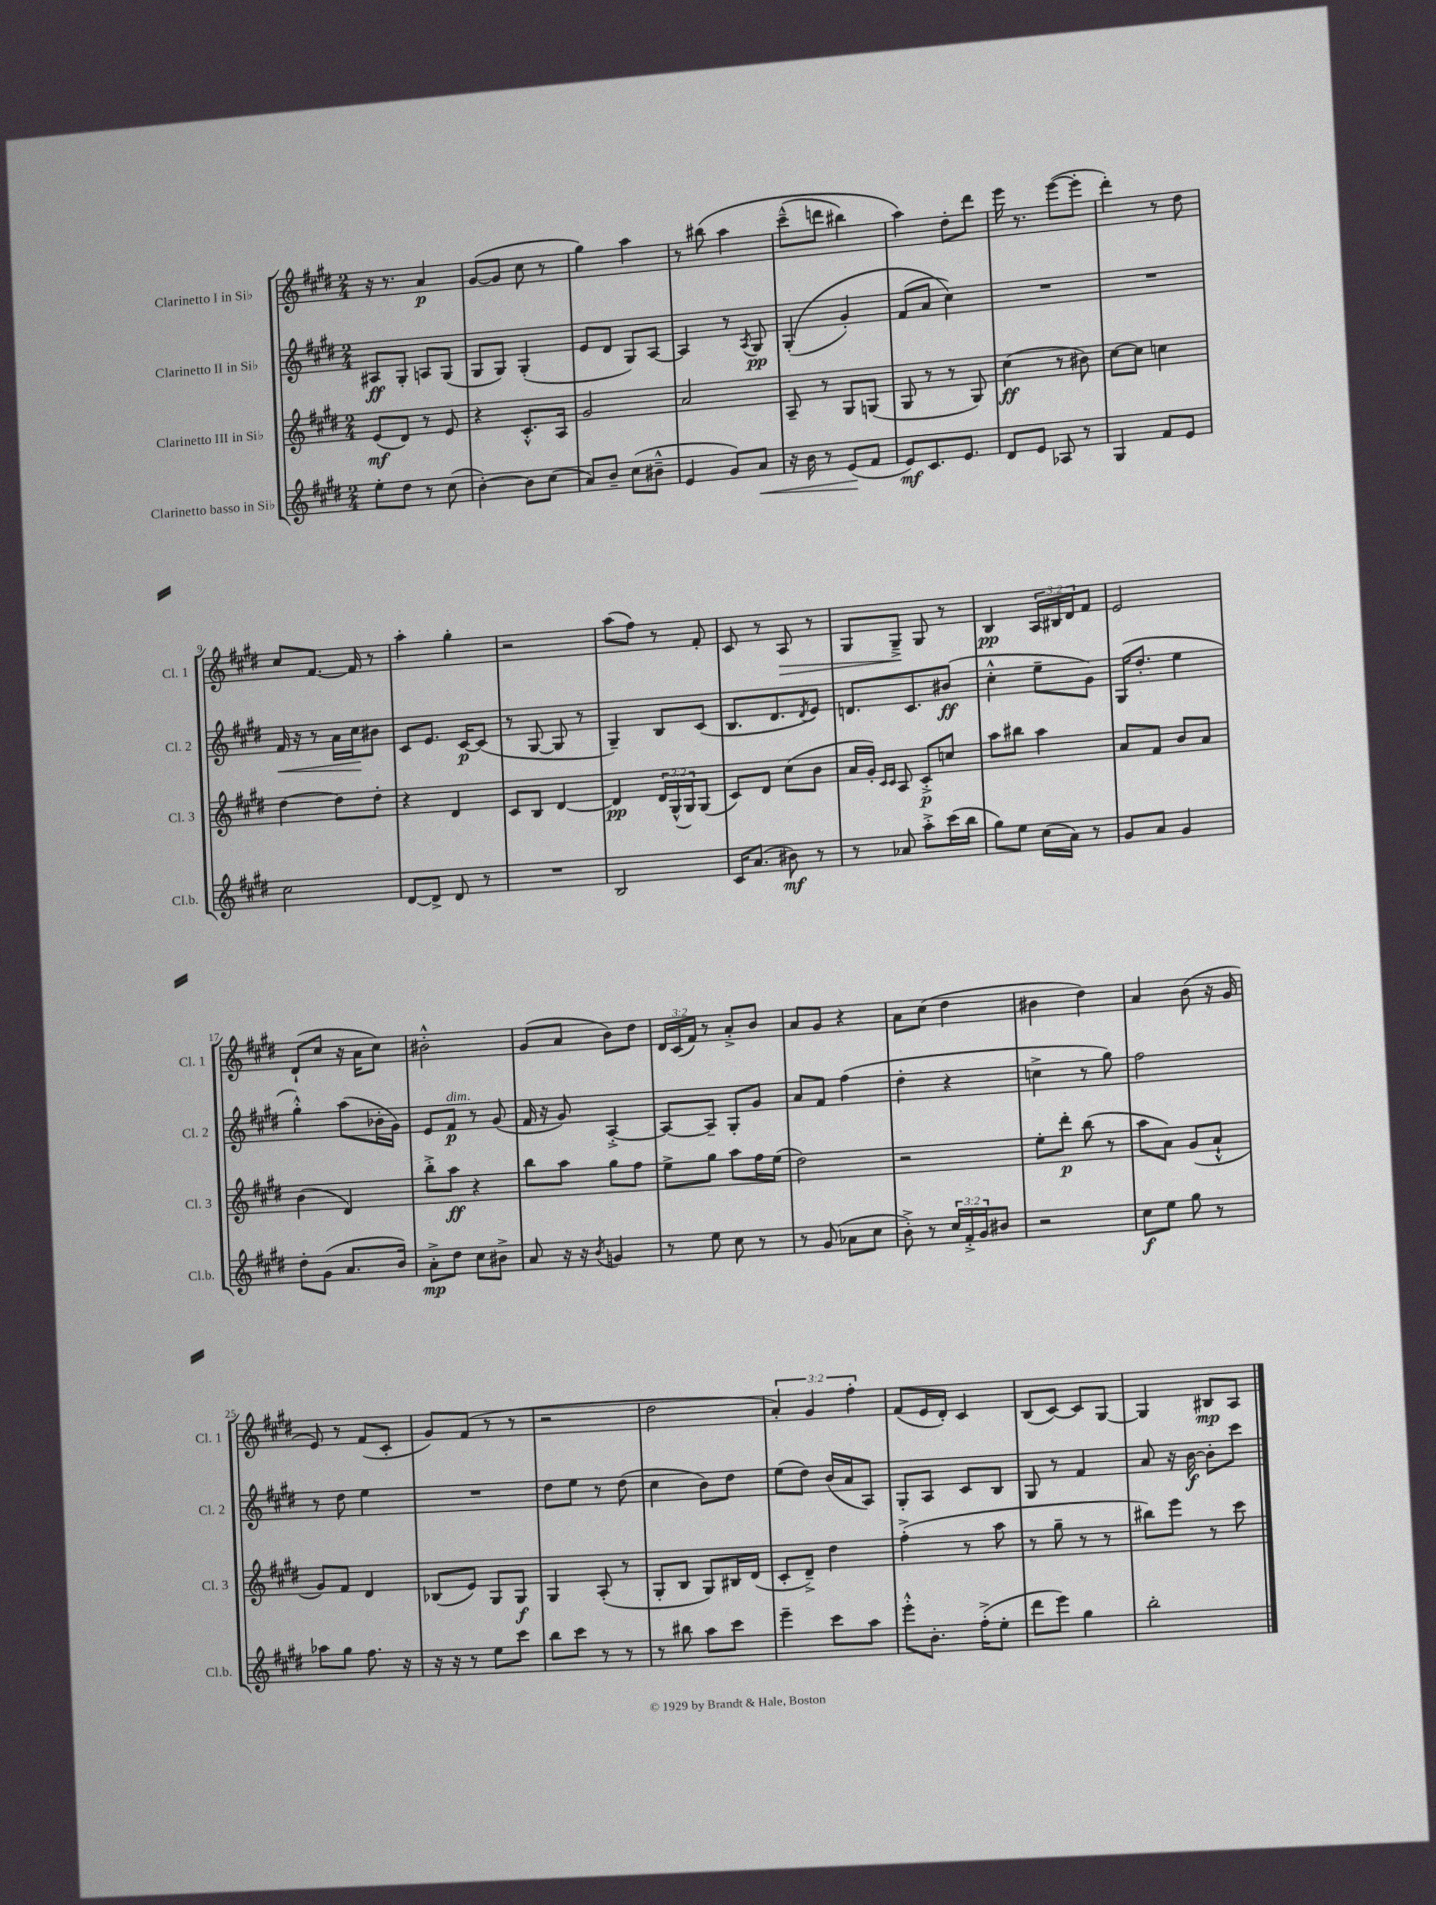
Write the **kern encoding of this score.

**kern	**dynam	**kern	**dynam	**kern	**dynam	**kern	**dynam
*part4	*part4	*part3	*part3	*part2	*part2	*part1	*part1
*staff4	*staff4	*staff3	*staff3	*staff2	*staff2	*staff1	*staff1
*I"Clarinetto basso in Si♭	*	*I"Clarinetto III in Si♭	*	*I"Clarinetto II in Si♭	*	*I"Clarinetto I in Si♭	*
*I'Cl.b.	*	*I'Cl. 3	*	*I'Cl. 2	*	*I'Cl. 1	*
*clefG2	*	*clefG2	*	*clefG2	*	*clefG2	*
*k[f#c#g#d#]	*	*k[f#c#g#d#]	*	*k[f#c#g#d#]	*	*k[f#c#g#d#]	*
*M2/4	*	*M2/4	*	*M2/4	*	*M2/4	*
=1	=1	=1	=1	=1	=1	=1	=1
8ee'\L	.	(8e/L	mf	8A#X/L	ff	16r	.
.	.	.	.	.	.	8.r	.
8dd#\J	.	8d#/J)	.	8G#'/J	.	.	.
8r	.	8r	.	8An/L	.	4a/	p
(8cc#\	.	8e/	.	(8G#/J	.	.	.
=2	=2	=2	=2	=2	=2	=2	=2
[4b'\)	.	4r	.	8G#/L	.	([8g#/L	.
.	.	.	.	8G#/J)	.	8g#/J]	.
8b\L]	.	8.c#'^^/L	.	(4G#'/	.	8cc#\	.
(8cc#\J	.	.	.	.	.	8r	.
.	.	16A/Jk	.	.	.	.	.
=3	=3	=3	=3	=3	=3	=3	=3
8a/L)	.	2g#/	.	8e/L	.	4gg#\)	.
8b~/J	.	.	.	8d#/J	.	.	.
(8cc#\L	.	.	.	8G#/L)	.	4aa\	.
8b#X~^^\J	.	.	.	[8A/J	.	.	.
=4	=4	=4	=4	=4	=4	=4	=4
4e/	.	2a/	.	4A/]	.	8r	.
.	.	.	.	.	.	(8bb#X\	.
8g#/L)	.	.	.	8r	.	4aa\	.
.	.	.	.	8qA/	.	.	.
!	!LO:HP:b	!	!	!	!	!	!
8a/J	<	.	.	8G#/	pp	.	.
=5	=5	=5	=5	=5	=5	=5	=5
16r	.	8A~/	.	((4G#'/	.	(8ccc#~^^\L	.
16b\	.	.	.	.	.	.	.
8r	.	8r	.	.	.	8dddn\J	.
(8e/L	.	8G#/L	.	4g#'/)	.	4bb#X\)	.
8f#/J	[	(8Gn/J	.	.	.	.	.
=6	=6	=6	=6	=6	=6	=6	=6
8e/L)	mf	8G#/	.	(8f#/L	.	4aa\)	.
8.c#/	.	8r	.	8a/J	.	.	.
.	.	8r	.	4cc#\))	.	8dd#'\L	.
8.e/J	.	.	.	.	.	.	.
.	.	8G#/)	.	.	.	8ddd#\J	.
=7	=7	=7	=7	=7	=7	=7	=7
8d#/L	.	(4cc#\	ff	2r	.	16eee\	.
.	.	.	.	.	.	8.r	.
8e/J	.	.	.	.	.	.	.
8A-X/	.	8r	.	.	.	([8eee\L	.
8r	.	8b#X\)	.	.	.	8eee'\J]	.
=8	=8	=8	=8	=8	=8	=8	=8
4G#/	.	[8cc#\L	.	2r	.	4ddd#'\)	.
.	.	8cc#\J]	.	.	.	.	.
8f#/L	.	4ccn\	.	.	.	8r	.
8e/J	.	.	.	.	.	8dd#\	.
!!LO:LB:g=z
=9	=9	=9	=9	=9	=9	=9	=9
!	!	!	!	!	!LO:HP:b	!	!
2cc#\	.	[4dd#\	.	16f#/	<	8cc#/L	.
.	.	.	.	16r	.	.	.
.	.	.	.	8r	.	[8.f#/J	.
.	.	8dd#\L]	.	16a\LL	.	.	.
.	.	.	.	16cc#\J	.	16f#/]	.
.	.	8dd#'\J	.	8b#X\J	[	8r	.
=10	=10	=10	=10	=10	=10	=10	=10
[8d#/L	.	4r	.	8c#/L	.	4aa'\	.
8d#^/J]	.	.	.	8.e/J	.	.	.
8d#/	.	4d#/	.	.	.	4gg#'\	.
.	.	.	.	[16c#/KL	p	.	.
8r	.	.	.	(8c#/J]	.	.	.
=11	=11	=11	=11	=11	=11	=11	=11
2r	.	8c#/L	.	8r	.	2r	.
.	.	8B/J	.	[8G#/	.	.	.
.	.	[4d#/	.	8G#/]	.	.	.
.	.	.	.	8r	.	.	.
=12	=12	=12	=12	=12	=12	=12	=12
2B/	.	4d#/]	pp	4G#~/)	.	(8aa\L	.
.	.	.	.	.	.	8ff#\J)	.
.	.	24d#/LL	.	8B/L	.	8r	.
.	.	(24G#^^/	.	.	.	.	.
.	.	24G#/J)	.	.	.	.	.
.	.	(8G#/J	.	(8c#/J	.	8f#'/	.
=13	=13	=13	=13	=13	=13	=13	=13
16c#/KL	.	8c#/L)	.	8.B/L	.	8c#/	.
(8.a/J	.	.	.	.	.	.	.
.	.	8d#/J	.	.	.	8r	.
.	.	.	.	8.d#/	.	.	.
!	!	!	!	!	!	!	!LO:HP:b
8b#X\)	mf	(8cc#\L	.	.	.	8A/	>
.	.	.	.	8qd#/	.	.	.
8r	.	8b\J	.	8e/J)	.	8r	.
=14	=14	=14	=14	=14	=14	=14	=14
8r	.	16a/LL	.	8.dn/L	.	8G#/L	.
.	.	16g#'/JJ)	.	.	.	.	.
.	.	16qqc#/LL	.	.	.	.	.
.	.	16qqc#/JJ	.	.	.	.	.
8a-X/	.	8A/	.	.	.	8G#~^/J	.
.	.	.	.	8.c#/	.	.	.
8aa'^\L	.	8c#'^/L	p	.	.	8G#/	]
(16ccc#\L	.	8ccn/J	.	(8b#X/J	ff	8r	.
16bb\JJ	.	.	.	.	.	.	.
=15	=15	=15	=15	=15	=15	=15	=15
8gg#\L)	.	8aa\L	.	4cc#'^^\	.	4B/	pp
8ee\J	.	8bb#X\J	.	.	.	.	.
(16cc#\LL	.	4aa\	.	8ee~\L	.	24A/LL	.
.	.	.	.	.	.	24B#X/	.
16a\JJ)	.	.	.	.	.	.	.
.	.	.	.	.	.	24d#/J	.
8r	.	.	.	8g#\J)	.	8f#/J	.
=16	=16	=16	=16	=16	=16	=16	=16
8g#/L	.	8a/L	.	(16G#/KL	.	2e/	.
.	.	.	.	8.dd#'/J	.	.	.
8a/J	.	8f#/J	.	.	.	.	.
4g#/	.	8b/L	.	4ee\	.	.	.
.	.	8a/J	.	.	.	.	.
!!LO:LB:g=z
=17	=17	=17	=17	=17	=17	=17	=17
8dd#'\L	.	(4b\	.	4gg#'^^\)	.	(8d#`/L	.
(8g#\J	.	.	.	.	.	8cc#/J	.
8.a/L	.	4d#/)	.	(8aa\L	.	16r	.
.	.	.	.	.	.	16a\KL	.
.	.	.	.	16b-X'\L	.	8cc#\J)	.
16b/Jk)	.	.	.	16g#\JJ)	.	.	.
=18	=18	=18	=18	=18	=18	=18	=18
8a'^\L	mp	8bb'^\L	.	8e/L	.	2b#X'^^\	.
!	!	!	!	!LO:TX:a:i:t=dim.	!	!	!
8dd#\J	.	8aa\J	ff	8f#/J	p	.	.
8cc#\L	.	4r	.	8r	.	.	.
8b#X^\J	.	.	.	(8g#/	.	.	.
=19	=19	=19	=19	=19	=19	=19	=19
8a/	.	8bb\L	.	16f#/	.	(8g#/L	.
.	.	.	.	16r	.	.	.
16r	.	8aa\J	.	8g#/)	.	8a/J	.
16r	.	.	.	.	.	.	.
8qb/	.	.	.	.	.	.	.
4gn/	.	8gg#\L	.	[4A'^/	.	8b\L)	.
.	.	8ff#\J	.	.	.	8dd#\J	.
=20	=20	=20	=20	=20	=20	=20	=20
8r	.	8ee^\L	.	8A/L_	.	24d#/LL	.
.	.	.	.	.	.	(24c#/	.
.	.	.	.	.	.	24f#/JJ)	.
8ee\	.	8gg#\J	.	8A~/J]	.	8r	.
8cc#\	.	8aa\L	.	8G#'/L	.	8a'^/L	.
8r	.	16ff#\L	.	8g#/J	.	8b/J	.
.	.	(16ee\JJ	.	.	.	.	.
=21	=21	=21	=21	=21	=21	=21	=21
8r	.	2dd#\)	.	8a/L	.	8a/L	.
(8g#/	.	.	.	8f#/J	.	8g#/J	.
8a-X\L	.	.	.	(4ff#\	.	4r	.
8cc#\J	.	.	.	.	.	.	.
=22	=22	=22	=22	=22	=22	=22	=22
8b'^\)	.	2r	.	4dd#'\	.	8a\L	.
8r	.	.	.	.	.	(8cc#\J	.
24cc#/LL	.	.	.	4r	.	4dd#\	.
24f#'^/	.	.	.	.	.	.	.
24g#/J	.	.	.	.	.	.	.
8b#X/J	.	.	.	.	.	.	.
=23	=23	=23	=23	=23	=23	=23	=23
2r	.	8ee'\L	.	4ccn^\	.	4b#X\	.
.	.	8ddd#'\J	p	.	.	.	.
.	.	(8bb\	.	8r	.	4dd#\)	.
.	.	8r	.	8gg#\)	.	.	.
=24	=24	=24	=24	=24	=24	=24	=24
8cc#\L	f	8aa\L	.	2ff#\	.	4a/	.
8ee\J	.	8a\J)	.	.	.	.	.
8gg#\	.	(8g#/L	.	.	.	(8b\	.
8r	.	8a`^^/J	.	.	.	16r	.
.	.	.	.	.	.	16g#/	.
!!LO:LB:g=z
=25	=25	=25	=25	=25	=25	=25	=25
8aa-X\L	.	8g#/L)	.	8r	.	8e/)	.
8gg#\J	.	8f#/J	.	8dd#\	.	8r	.
8.ff#\	.	4d#/	.	4ee\	.	(8f#/L	.
.	.	.	.	.	.	8c#'/J	.
16r	.	.	.	.	.	.	.
=26	=26	=26	=26	=26	=26	=26	=26
16r	.	(8B-X/L	.	2r	.	8g#/L)	.
16r	.	.	.	.	.	.	.
8r	.	8e/J)	.	.	.	(8f#/J	.
8ee\L	.	8G#/L	.	.	.	8r	.
8ccc#\J	.	8G#/J	f	.	.	8r	.
=27	=27	=27	=27	=27	=27	=27	=27
8bb\L	.	4G#/	.	8dd#\L	.	2r	.
8ccc#\J	.	.	.	8ee\J	.	.	.
8r	.	(8A'/	.	8r	.	.	.
8r	.	8r	.	(8dd#\	.	.	.
=28	=28	=28	=28	=28	=28	=28	=28
8r	.	8G#'/L	.	4cc#\	.	2dd#\	.
8bb#X\	.	8B/J	.	.	.	.	.
8aa\L	.	8G#/L)	.	8b\L)	.	.	.
8ccc#\J	.	16B#X/L	.	8dd#\J	.	.	.
.	.	(16d#/JJ	.	.	.	.	.
=29	=29	=29	=29	=29	=29	=29	=29
4eee~\	.	8c#'/L	.	(8ee\L	.	6a'/)	.
.	.	8d#~^/J)	.	8dd#\J)	.	.	.
.	.	.	.	.	.	6g#/	.
8ccc#\L	.	4dd#\	.	(16b/LL	.	.	.
.	.	.	.	16a/J	.	.	.
.	.	.	.	.	.	6ff#'\	.
8aa\J	.	.	.	8A/J)	.	.	.
=30	=30	=30	=30	=30	=30	=30	=30
8eee'^^\L	.	(4ff#'^\	.	8G#'/L	.	(8f#/L	.
8.b'\J	.	.	.	8A/J	.	16e/L	.
.	.	.	.	.	.	16d#'/JJ)	.
.	.	8r	.	8c#/L	.	4c#/	.
(16ff#'^\KL	.	.	.	.	.	.	.
8ee'\J	.	8aa\	.	8B/J	.	.	.
=31	=31	=31	=31	=31	=31	=31	=31
8ddd#\L	.	8r	.	8G#/	.	(8B/L	.
8eee\J)	.	8gg#~\	.	8r	.	[8c#/J)	.
4gg#\	.	8r	.	4f#/	.	8c#/L]	.
.	.	8r	.	.	.	[8G#/J	.
=32	=32	=32	=32	=32	=32	=32	=32
2bb'\	.	8bb#X\L)	.	8a/	.	4G#/]	.
.	.	8eee\J	.	16r	.	.	.
.	.	.	.	[16b\	f	.	.
.	.	8r	.	8b'\L]	.	8B#X/L	mp
.	.	8ccc#\	.	8ccc#\J	.	8A/J	.
==	==	==	==	==	==	==	==
*-	*-	*-	*-	*-	*-	*-	*-
